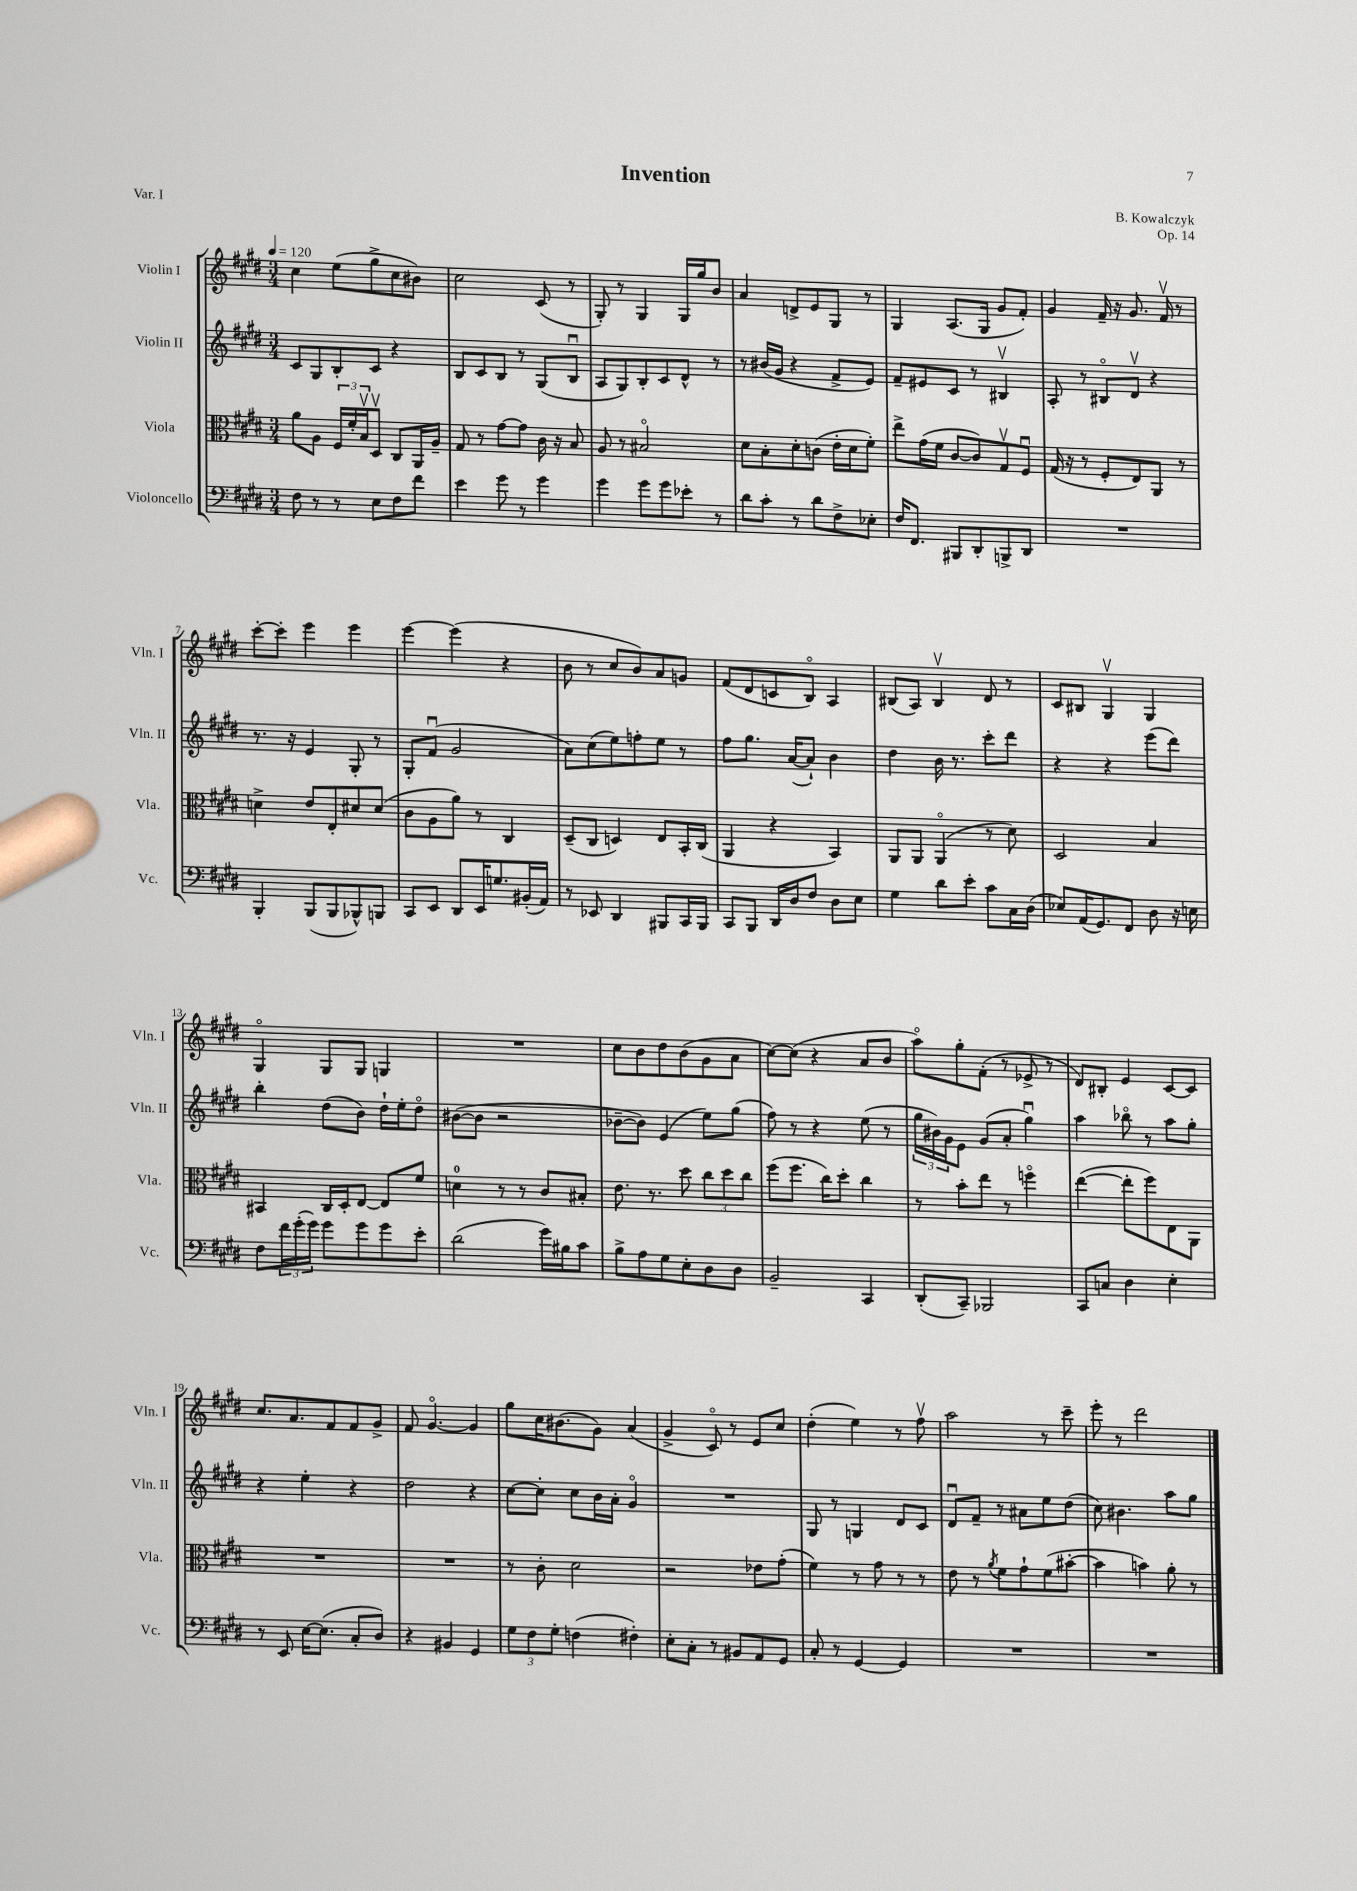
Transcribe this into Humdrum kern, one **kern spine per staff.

**kern	**kern	**kern	**kern
*staff4	*staff3	*staff2	*staff1
*clefF4	*clefC3	*clefG2	*clefG2
*k[f#c#g#d#]	*k[f#c#g#d#]	*k[f#c#g#d#]	*k[f#c#g#d#]
*M3/4	*M3/4	*M3/4	*M3/4
*MM120	*MM120	*MM120	*MM120
8F#	8a	8c#	4cc#
8r	8A	8G#	.
8r	24F#	8B'	(8ee
.	24f#'	.	.
.	24Bv	.	.
8E	8D#v	8c#	8gg#^
8F#	8C#	4r	8cc#
8f#	16AA	.	8b#)
.	16A~	.	.
=	=	=	=
4e	8G#	8B	2cc#
.	8r	8c#	.
8g#	[8g#	8B	.
8r	8g#]	8r	.
4g#	16c#	(8G#	(8c#
.	16r	.	.
.	8B	8Bu	8r
=	=	=	=
4g#	8A	8A	8G#')
.	8r	8G#)	8r
8g#	2B#o	8B'	4G#
8g#	.	8c#	.
8e-'	.	8d#^^	16G#
.	.	.	16gg#
8r	.	8r	8b
=	=	=	=
8d#	8d#	8r	4a
8c#'	8B'	(16b#	.
.	.	16g#	.
8r	8d#'	4r	8d^
8d#	(8c	.	8e
8F#^	16e'	8f#^	8G#
.	16d#	.	.
8E-'	8f#')	8e)	8r
=	=	=	=
16F#	8ee^	8f#~	4G#
8.FF#	.	.	.
.	(16g#	8e#	.
.	16f#	.	.
8BBB#	[8c#	8c#	(8.A
8DD#'	8c#])	8r	.
.	.	.	16G#
8BBB^	8G#v	4B#v	8g#
8DD#	8F#u	.	8f#')
=	=	=	=
2.r	(16G#	8A'	4g#
.	16r	.	.
.	8r	8r	.
.	8F#'	8B#o	16f#~
.	.	.	16r
.	8E)	8d#v	8.g#
.	8AA	4r	.
.	.	.	16f#v
.	8r	.	8r
=	=	=	=
4BBB'	4d^	8.r	[8ccc#'
.	.	.	8ccc#']
.	.	16r	.
(8BBB	8e	4e	4eee
8BBB	8E'	.	.
8BBB-^^)	8d#	8G#'	4eee
8BBB	(8d#	8r	.
=	=	=	=
8CC#	8c#	8G#'	[4eee
8EE	8A	(8f#u	.
8DD#	8a)	2g#	(4eee]
16EE	8r	.	.
8.G	.	.	.
.	4C#	.	4r
(16BB#'	.	.	.
16AA)	.	.	.
=	=	=	=
8r	(8D#~	8a)	8b
8EE-	8C#	(8cc#	8r
4DD#	4D)	8ee)	8cc#
.	.	8ff'	8b)
8BBB#	8E	8ee	8a
16CC#	16BB'	8r	8g
16BBB#	(16C#	.	.
=	=	=	=
8CC#	4AA	8ff#	(8f#
8BBB	.	8.gg#	8d#
16DD#	4r	.	8c
16D#	.	([16a	.
8F#	.	8a`])	8Bo)
8D#	4BB)	4b	4A
8E	.	.	.
=	=	=	=
4G#	8AA	4dd#	(8B#
.	8AA	.	8A)
8d#	(4AAo	16b	4B#v
.	.	8.r	.
8e'	.	.	.
8c#	8r	8ccc#'	8d#
16C#	8d#)	8ddd#	8r
(16D#	.	.	.
=	=	=	=
8E-)	2D#	4r	8c#
(16AA	.	.	8B#
8.GG#)	.	.	.
.	.	4r	4G#v
8FF#	.	.	.
8D#	4B	(8eee	4G#
16r	.	8ddd#)	.
16E	.	.	.
=	=	=	=
8F#	4BB#	4bb'	4G#o
24f#	.	.	.
(24g#'	.	.	.
24g#)	.	.	.
8g#	16C#	(8dd#	8G#
.	16D#'	.	.
8g#	[8E	8b)	8G#
8g#	8E]	16dd#`	4G
.	.	16ee'	.
8e'	8f#	8dd#o	.
=	=	=	=
(2d#	4d	([8b#	2.r
.	.	8b#]	.
.	8r	2r	.
.	8r	.	.
16g#)	8c#	.	.
16B#	.	.	.
8c#	8B#'	.	.
=	=	=	=
8B^	8.e	[8b-~	8cc#
8A	.	8b-])	8b
.	8.r	.	.
8G#	.	(4e	8dd#
8E'	8dd#	.	(8b
8D#	12cc#	8ee)	8g#
.	12dd#	.	.
8D#	.	(8gg#	8a
.	12cc#	.	.
=	=	=	=
2BB~	(8ff#	8ff#)	[8cc#)
.	8.ff#	8r	(8cc#]
.	.	4r	4r
.	16cc#)	.	.
.	8dd#'	.	.
4CC#	4cc#	(8ee	8a
.	.	8r	8b
=	=	=	=
(8DD#'	8r	24gg#	8aao)
.	.	24b#)	.
.	.	24g#	.
8CC#~)	8b'	8e	8gg#'
2BBB-	8ee	(8g#	(8f#'
.	8r	8a'	8r
.	4ffo	4gg#u)	8e-^
.	.	.	8r
=	=	=	=
8CC#	([4ee	4aa	8d#)
8C	.	.	8B#'
4D#	8ee']	8bb-o	4e
.	8ff#)	8r	.
4E'	8E	8aa	[8c#
.	8AA	8gg#'	8c#]
=	=	=	=
8r	2.r	4r	8.cc#
8EE	.	.	.
.	.	.	8.a
[16E	.	4ee'	.
(8.E]	.	.	.
.	.	.	8f#
8C#'	.	4r	8f#
8D#)	.	.	8g#^
=	=	=	=
4r	2.r	2dd#	8f#
.	.	.	[4.g#o
4BB#	.	.	.
4GG#	.	4r	4g#]
=	=	=	=
12G#	8r	[8cc#	8gg#
12F#	.	.	.
.	8c#'	8cc#']	16cc#
12G#'	.	.	.
.	.	.	(8.b#
(4F	2d#	8cc#	.
.	.	16b	8g#)
.	.	16a'	.
4F#')	.	4g#o	(4a
=	=	=	=
8E'	2r	2.r	4g#^
8C#'	.	.	.
8r	.	.	8c#o)
8BB#	.	.	8r
8AA	8e-	.	8e
8GG#	(8g#'	.	8cc#
=	=	=	=
8C#'	4f#)	8G#	(4dd#'
8r	.	8r	.
[4GG#	8r	4G	4ee)
.	8g#	.	.
4GG#]	8r	8d#	8r
.	8r	8c#	8ff#v
=	=	=	=
2.r	8e	8d#u	2aa
.	8r	8f#~	.
.	8qa	.	.
.	8f#	8r	.
.	8g#`	8a#	.
.	(8f#	8ee	8r
.	[8b#'	(8dd#	8ccc#~
=	=	=	=
2.r	4b#]	8cc#)	8eee'
.	.	4.b#	8r
.	4b)	.	2ddd#
.	8a'	8aa	.
.	8r	8gg#	.
==	==	==	==
*-	*-	*-	*-
